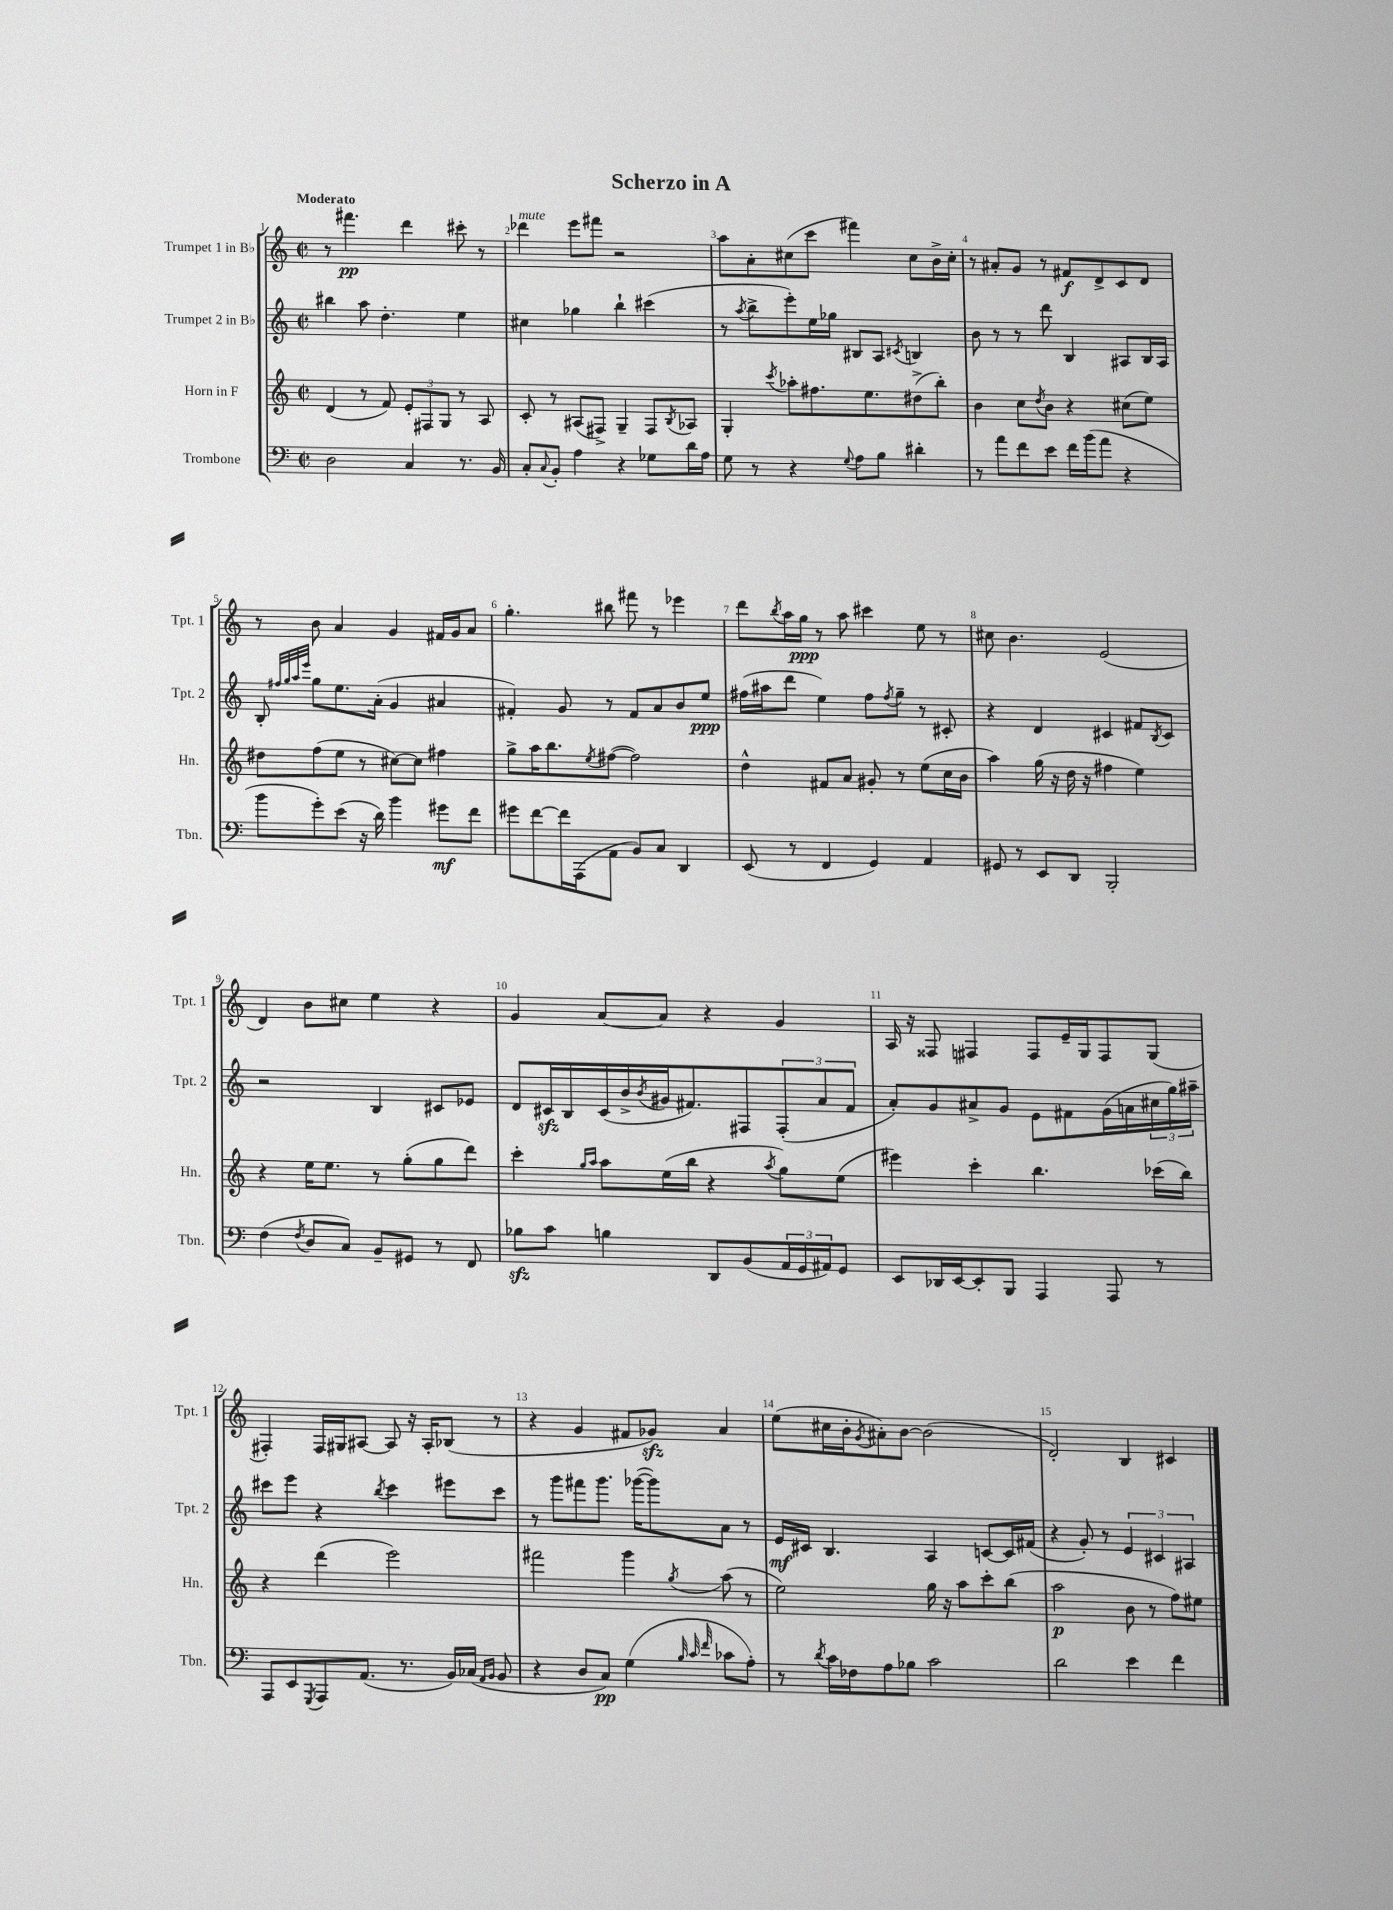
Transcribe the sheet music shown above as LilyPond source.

\header { title = "Scherzo in A" }
<<
\new StaffGroup <<
\new Staff = "s0" \with { instrumentName = "Trumpet 1 in Bb" shortInstrumentName = "Tpt. 1" } {
    \clef treble \key c \major \defaultTimeSignature \time 2/2 \tempo "Moderato"
    r8 fis'''4.\pp d'''4 cis'''8-. r8 |
    des'''4^\markup { \italic "mute" } e'''8 fis'''8 r2 |
    a''8 a'8-. cis''8( c'''8 fis'''4) cis''8 b'16-> cis''16-. |
    r8 ais'8-. g'8 r8 fis'8\f d'8-> c'8 d'8 |
    r8 b'8 a'4 g'4 fis'16 g'16 a'8 |
    g''4.-. bis''8 fis'''8 r8 ees'''4 |
    d'''8 \acciaccatura { b''8 } a''16 g''16\ppp r8 a''8 cis'''4 e''8 r8 |
    cis''8 b'4. e'2( |
    d'4) b'8 cis''8 e''4 r4 |
    g'4 a'8~ a'8 r4 g'4 |
    a16 r16 fisis8 fis4 fis8 e'16-- g16 fis8 g8( |
    fis4-.) fis16 gis16 ais8~ ais8 r16 ais16-. bes8( r8 |
    r4 g'4 fis'8 ges'8\sfz) a'4 |
    e''8( cis''16 b'16-. \acciaccatura { g'8 } ais'8-.) b'8~ b'2( |
    d'2-.) b4 cis'4 \bar "|." |
}
\new Staff = "s1" \with { instrumentName = "Trumpet 2 in Bb" shortInstrumentName = "Tpt. 2" } {
    \clef treble \key c \major \defaultTimeSignature \time 2/2
    bis''4 a''8 d''4.-. e''4 |
    cis''4 ges''4 b''4-! cis'''4( |
    r8 \acciaccatura { a''8 } b''8-> e'''8-.) e''16 ges''16 bis8 a8 \acciaccatura { cis'8 } b4 |
    b'8 r8 r8 d'''8 b4 ais8 b16 ais16 |
    b8-. \grace { fis''32 g''32 a''32 e'''32 } g''8 e''8. a'16-.( g'4 ais'4 |
    fis'4-.) g'8 r8 fis'8 a'8 b'8 e''8\ppp |
    fis''16( ais''16 d'''8 e''4) fis''8 \acciaccatura { fis''8 } g''8-- r8 cis'8-. |
    r4 d'4 cis'4 fis'8 \acciaccatura { b8 } cis'8 |
    r2 b4 cis'8 ees'8 |
    d'8 cis'16\sfz b16 cis'16( b'16-> \acciaccatura { b'8 } gis'16 fis'8.) fis8 \tuplet 3/2 { fis8-.( a'8 fis'8 } |
    a'8-.) g'8 ais'8-> g'8 e'8 fis'8 g'16( a'16 \tuplet 3/2 { cis''16 g''16) ais''16-- } |
    cis'''8 e'''8 r4 \acciaccatura { b''8 } cis'''4 eis'''8 cis'''8 |
    r8 g'''8 fis'''8 g'''8. ges'''16~( ges'''8) a'8 r8 |
    e'16\mf cis'16 b4. a4 c'8~ c'16 fis'16( |
    r4 g'8-.) r8 \tuplet 3/2 { e'4 cis'4 ais4 } \bar "|." |
}
\new Staff = "s2" \with { instrumentName = "Horn in F" shortInstrumentName = "Hn." } {
    \clef treble \key c \major \defaultTimeSignature \time 2/2
    d'4( r8 f'8) \tuplet 3/2 { e'8-. fis8 g8 } r8 a8 |
    c'8-. r8 ais8( fis8->) g4-- fis8 \acciaccatura { b8 } aes8 |
    g4-. \acciaccatura { c'''8 } aes''8-. fis''8. e''8. dis''8->( b''8-.) |
    b'4 c''8 \acciaccatura { d''8 } b'8 r4 cis''8( e''8) |
    dis''8 f''8( e''8 r8 cis''8~) cis''8 fis''4 |
    g''8-> a''16 b''8. \acciaccatura { e''8 } fis''8~( fis''2) |
    d''4-^ fis'8 a'8 gis'8-. r8 e''8( c''16 b'16 |
    a''4) g''16( r16 d''16 r16 fis''4 e''4) |
    r4 e''16 e''8. r8 g''8-.( g''8 d'''8) |
    c'''4-. \grace { g''16 a''16 } a''8 e''16( b''16 r4 \acciaccatura { a''8 } g''8) e''8( |
    eis'''4) c'''4-. b''4. ces'''16( b''16) |
    r4 d'''4( e'''2) |
    fis'''2 g'''4 \acciaccatura { g''8 } a''8( r8 |
    e''2) g''16 r16 a''8 c'''8-. b''8( |
    a''2\p b'8 r8 f''8) eis''8 \bar "|." |
}
\new Staff = "s3" \with { instrumentName = "Trombone" shortInstrumentName = "Tbn." } {
    \clef bass \key c \major \defaultTimeSignature \time 2/2
    d2 c4 r8. b,16 |
    c8-. \appoggiatura { c8 } b,8-. a4 r4 ges8 d'16 a16 |
    g8 r8 r4 \appoggiatura { g8 } a8 b8 dis'4-. |
    r8 a'8 f'8 e'8 f'16 b'16( a'8 r4 |
    b'8 g'8-.) e'8( r16 d'16) b'4 gis'8\mf f'8 |
    gis'8 f'8~ f'16 a,,16( a,8 b,8) c8 d,4 |
    e,8( r8 f,4 g,4) a,4 |
    gis,8 r8 e,8 d,8 b,,2-. |
    f4( \acciaccatura { f8 } d8 c8) b,8-- gis,8 r8 f,8 |
    bes8\sfz c'8 b4 d,8 b,8( \tuplet 3/2 { a,16 g,16 ais,16) } g,8 |
    e,8 des,16 e,16~ e,8-. b,,8 a,,4 a,,8 r8 |
    a,,8 e,8 \acciaccatura { g,,8 } a,,8 a,8.( r8. b,16) ces16( \grace { a,16 b,16 } b,8 |
    r4 d8 c8\pp) g4( \grace { b32 c'32 f'32 } ces'8 a8-.) |
    r8 \acciaccatura { d'8 } c'16 fes16 a8 bes8 c'2 |
    d'2 e'4 f'4 \bar "|." |
}
>>
>>
\layout { \context { \Score \override BarNumber.break-visibility = ##(#f #t #t) barNumberVisibility = #all-bar-numbers-visible } }
